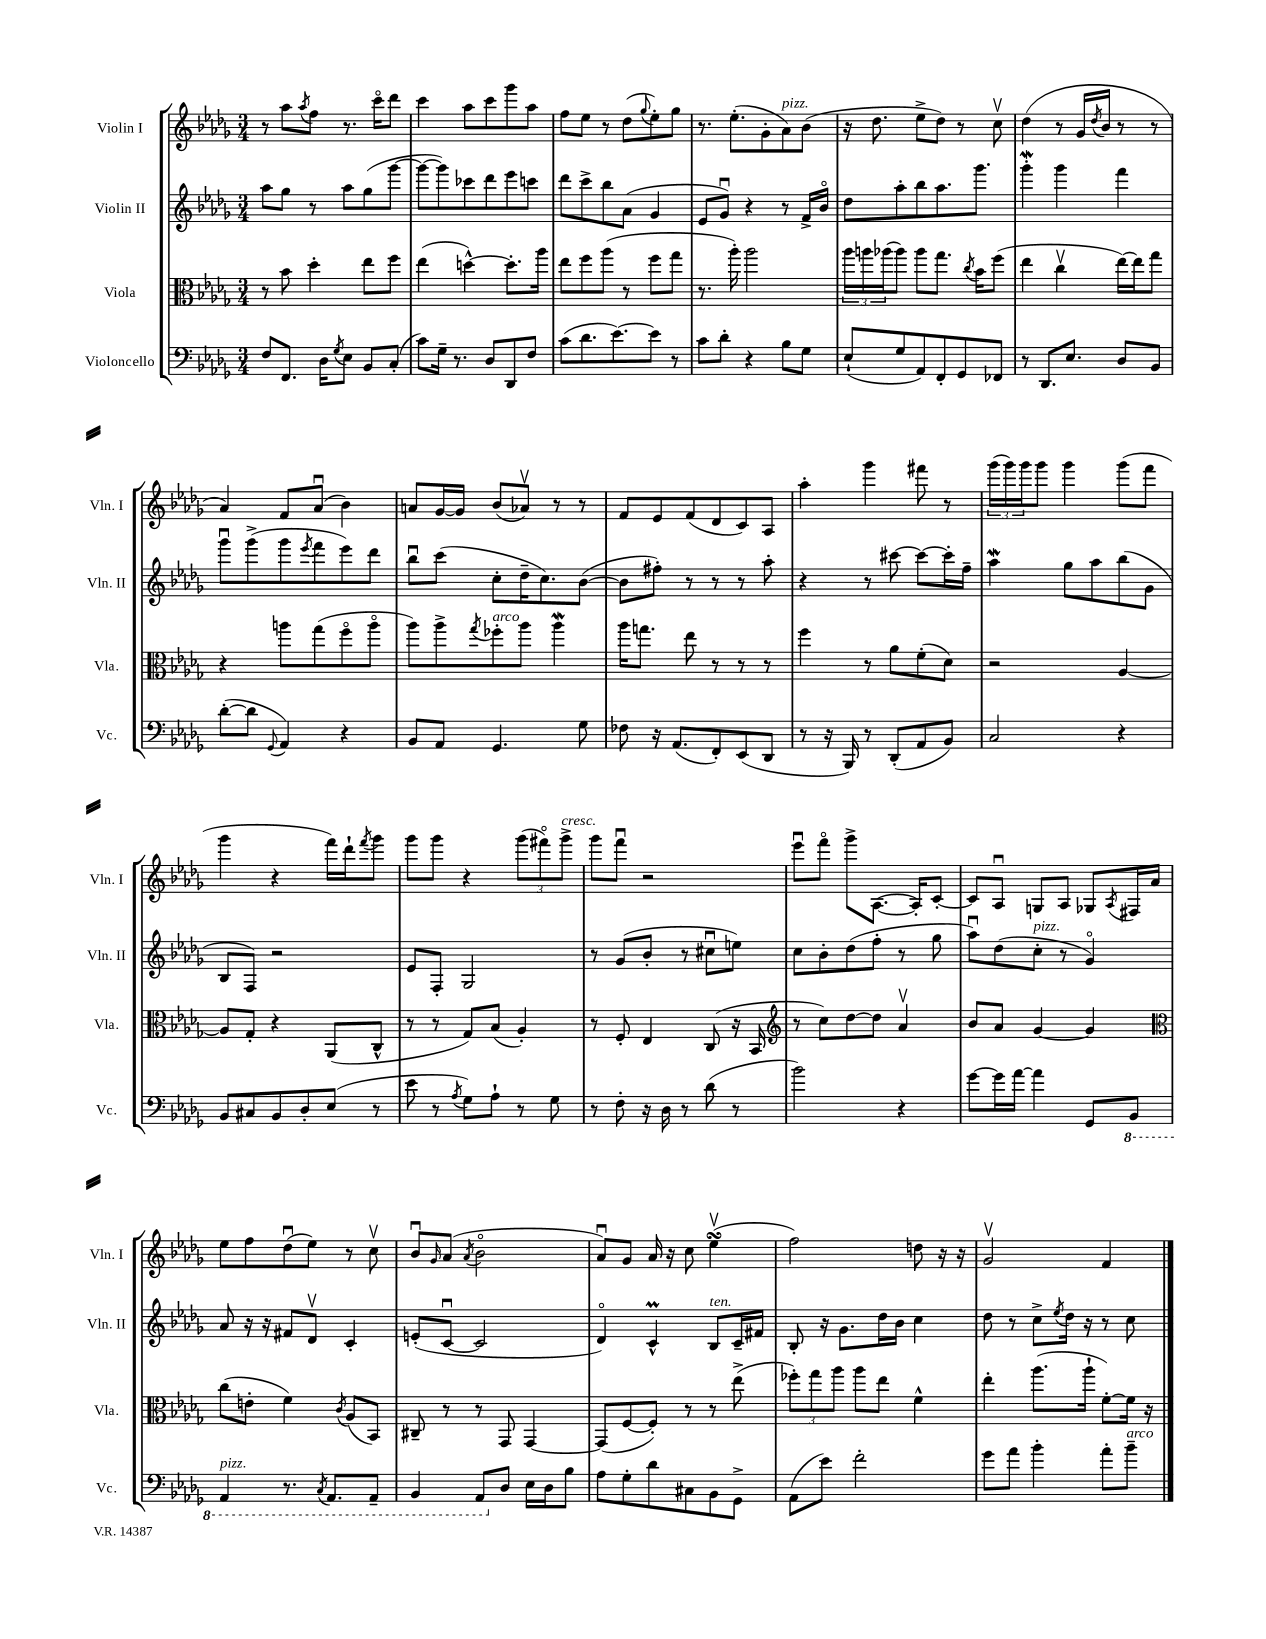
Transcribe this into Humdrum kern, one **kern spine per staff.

**kern	**kern	**kern	**kern
*staff4	*staff3	*staff2	*staff1
*clefF4	*clefC3	*clefG2	*clefG2
*k[b-e-a-d-g-]	*k[b-e-a-d-g-]	*k[b-e-a-d-g-]	*k[b-e-a-d-g-]
*M3/4	*M3/4	*M3/4	*M3/4
8F	8r	8aa-	8r
8.FF	8b-	8gg-	8aa-
.	.	.	8qaa-
.	4dd-'	8r	8ff
16D-	.	.	.
8qG-	.	.	.
8E-	.	8aa-	8.r
8BB-	8ee-	(8gg-	.
.	.	.	16ccco
(8C'	8ff	[8ggg-	8ddd-
=	=	=	=
8c)	(4ee-	8ggg-_	4ccc
16G-~	.	8ggg-])	.
8.r	.	.	.
.	[4dd^^)	8ccc-	8aa-
8D-	.	8ddd-	8ccc
8DD-	8.dd']	8eee-	8ggg-
8F	.	8ccc	8aa-
.	16aa-	.	.
=	=	=	=
(8c	8ee-	8ddd-	8ff
8.d-	8ff	8ccc^	8ee-
.	(8aa-	8bb-	8r
[8.e-)	.	.	.
.	8r	(8a-	(8dd-
.	.	.	8qqgg-
8e-]	8ff	4g-	8ee-')
8r	8gg-	.	8gg-
=	=	=	=
8c	8.r	8e-	8.r
8d-'	.	8g-u)	.
.	16aa-')	.	(8.ee-'
4r	2aa-	4r	.
.	.	.	8g-'
8B-	.	8r	8a-)
8G-	.	16f^	(8b-
.	.	16b-o	.
=	=	=	=
(8E-`	24aa-	8dd-	16r
.	24aa	.	.
.	.	.	8.dd-
.	(24aa-	.	.
8G-	8aa-)	8aa-'	.
8AA-)	8aa-	8bb-	8ee-^
8FF'	8.gg-	8.aa-	8dd-)
8GG-	.	.	8r
.	8qcc	.	.
.	16b-	8.ggg-	.
8FF-	(8ff	.	8ccv
=	=	=	=
8r	4ee-	4ggg-'	(4dd-
8.DD-	.	.	.
.	4ccv	4ggg-	8r
8.E-	.	.	.
.	.	.	16g-
.	.	.	8qdd-
.	.	.	16b-
8D-	[16ee-)	4fff	8r
.	16ee-]	.	.
8BB-	8gg-	.	8r
=	=	=	=
([8d-'	4r	8ggg-u	4a-)
8d-]	.	(8ggg-^	.
8qqGG-	.	.	.
4AA-)	8aa	8ggg-	8f
.	.	8qeee-	.
.	(8gg-	8fff	(8a-u
4r	8ffo	8eee-)	4b-)
.	8aao	8ddd-	.
=	=	=	=
8BB-	8aa-)	8bb-u	8a
8AA-	8aa-^	(8ccc	[16g-
.	.	.	16g-]
.	8qgg-	.	.
4.GG-	8ff-'	8cc'	(8b-
.	8aa-	16dd-~	8a-v)
.	.	8.cc)	.
.	4aa-	.	8r
8G-	.	([8b-	8r
=	=	=	=
8F-	16aa-	8b-]	8f
.	8.gg	.	.
16r	.	8ff#')	8e-
(8.AA-	.	.	.
.	8ee-	8r	(8f
8FF')	8r	8r	8d-
(8EE-	8r	8r	8c)
8DD-	8r	8aa-'	8A-
=	=	=	=
8r	4ff	4r	4aa-'
16r	.	.	.
16BBB-)	.	.	.
8r	8r	8r	4ggg-
(8DD-'	8a-	[8ccc#	.
8AA-	(8f'	8ccc#_	8fff#
8BB-)	8d-)	16ccc#']	8r
.	.	16ff~	.
=	=	=	=
2C	2r	4aa-	(24ggg-
.	.	.	24ggg-)
.	.	.	24ggg-
.	.	.	8ggg-
.	.	8gg-	4ggg-
.	.	8aa-	.
4r	[4A-	(8bb-	(8ggg-
.	.	8g-	8fff
=	=	=	=
8BB-	8A-]	8B-	4ggg-
8C#	8G-'	8F)	.
8BB-	4r	2r	4r
8D-'	.	.	.
(8E-	(8AA-	.	16fff)
.	.	.	16ddd-`
.	.	.	8qfff
8r	8C^^	.	8ggg-
=	=	=	=
8e-	8r	8e-	8ggg-
8r	8r	8F'	8ggg-
8qA-	.	.	.
8G-)	8G-)	2G-	4r
8A-`	(8B-	.	.
8r	4A-')	.	(12ggg-
.	.	.	12fff#o)
8G-	.	.	.
.	.	.	12ggg-^
=	=	=	=
8r	8r	8r	8ggg-
8F'	8F'	(8g-	8fffu
16r	4E-	8b-'	2r
16D-	.	.	.
8r	.	8r	.
(8d-	(8C	8cc#u	.
8r	16r	8ee)	.
.	16BB-	.	.
=	=	=	=
*	*clefG2	*	*
2b-)	8r	8cc	8eee-u
.	8cc)	8b-'	8fffo
.	[8dd-	(8dd-	8ggg-^
.	8dd-]	8ff'	([8.A-
4r	4a-v	8r	.
.	.	.	16A-'])
.	.	8gg-	[8c'
=	=	=	=
[8g-	8b-	8aa-u)	8c]
16g-]	8a-	(8dd-	8A-u
[16a-	.	.	.
4a-]	[4g-	8cc'	8G
.	.	8r	8A-
8GG-	4g-]	4g-o)	8G-
.	.	.	8qA-
8BBB-	.	.	16F#
.	.	.	16a-
=	=	=	=
*	*clefC3	*	*
4AAA-	(8cc	8a-	8ee-
.	8e'	16r	8ff
.	.	16r	.
8.r	4f)	8f#	(8dd-u
.	.	8d-v	8ee-)
8qCC	.	.	.
8.AAA-	.	.	.
.	8qc	.	.
.	(8A-	4c'	8r
8AAA-~	8BB-)	.	8ccv
=	=	=	=
4BBB-	8C#~	(8e'	8b-u
.	.	.	16qqg-
.	8r	[8cu	(8a-
.	.	.	8qa-
8AAA-	8r	2c]	2b-o
8D-	8GG-	.	.
16E-	[4GG-	.	.
16D-	.	.	.
8B-	.	.	.
=	=	=	=
8A-	(8GG-]	4d-o)	8a-u)
8G-'	[8F	.	8g-
8d-	8F'])	4c^^	16a-
.	.	.	16r
8C#	8r	.	8cc
8BB-	8r	8B-	(4ee-v
8GG-^	(8ee-^	16c~	.
.	.	16f#	.
=	=	=	=
(8AA-	12ff-')	8B-'	2ff)
.	12gg-	.	.
8e-)	.	16r	.
.	12aa-	.	.
.	.	8.g-	.
2f'	8aa-	.	.
.	8ee-	16dd-	.
.	.	16b-	.
.	4f^^	4cc	8dd
.	.	.	16r
.	.	.	16r
=	=	=	=
8g-	4ee-'	8dd-	2g-v
8a-	.	8r	.
4b-'	(8.aa-	8cc^	.
.	.	8qee-	.
.	.	16dd-	.
.	16aa-`	16r	.
8a-'	[8f')	8r	4f
8b-~	16f]	8cc	.
.	16r	.	.
==	==	==	==
*-	*-	*-	*-
